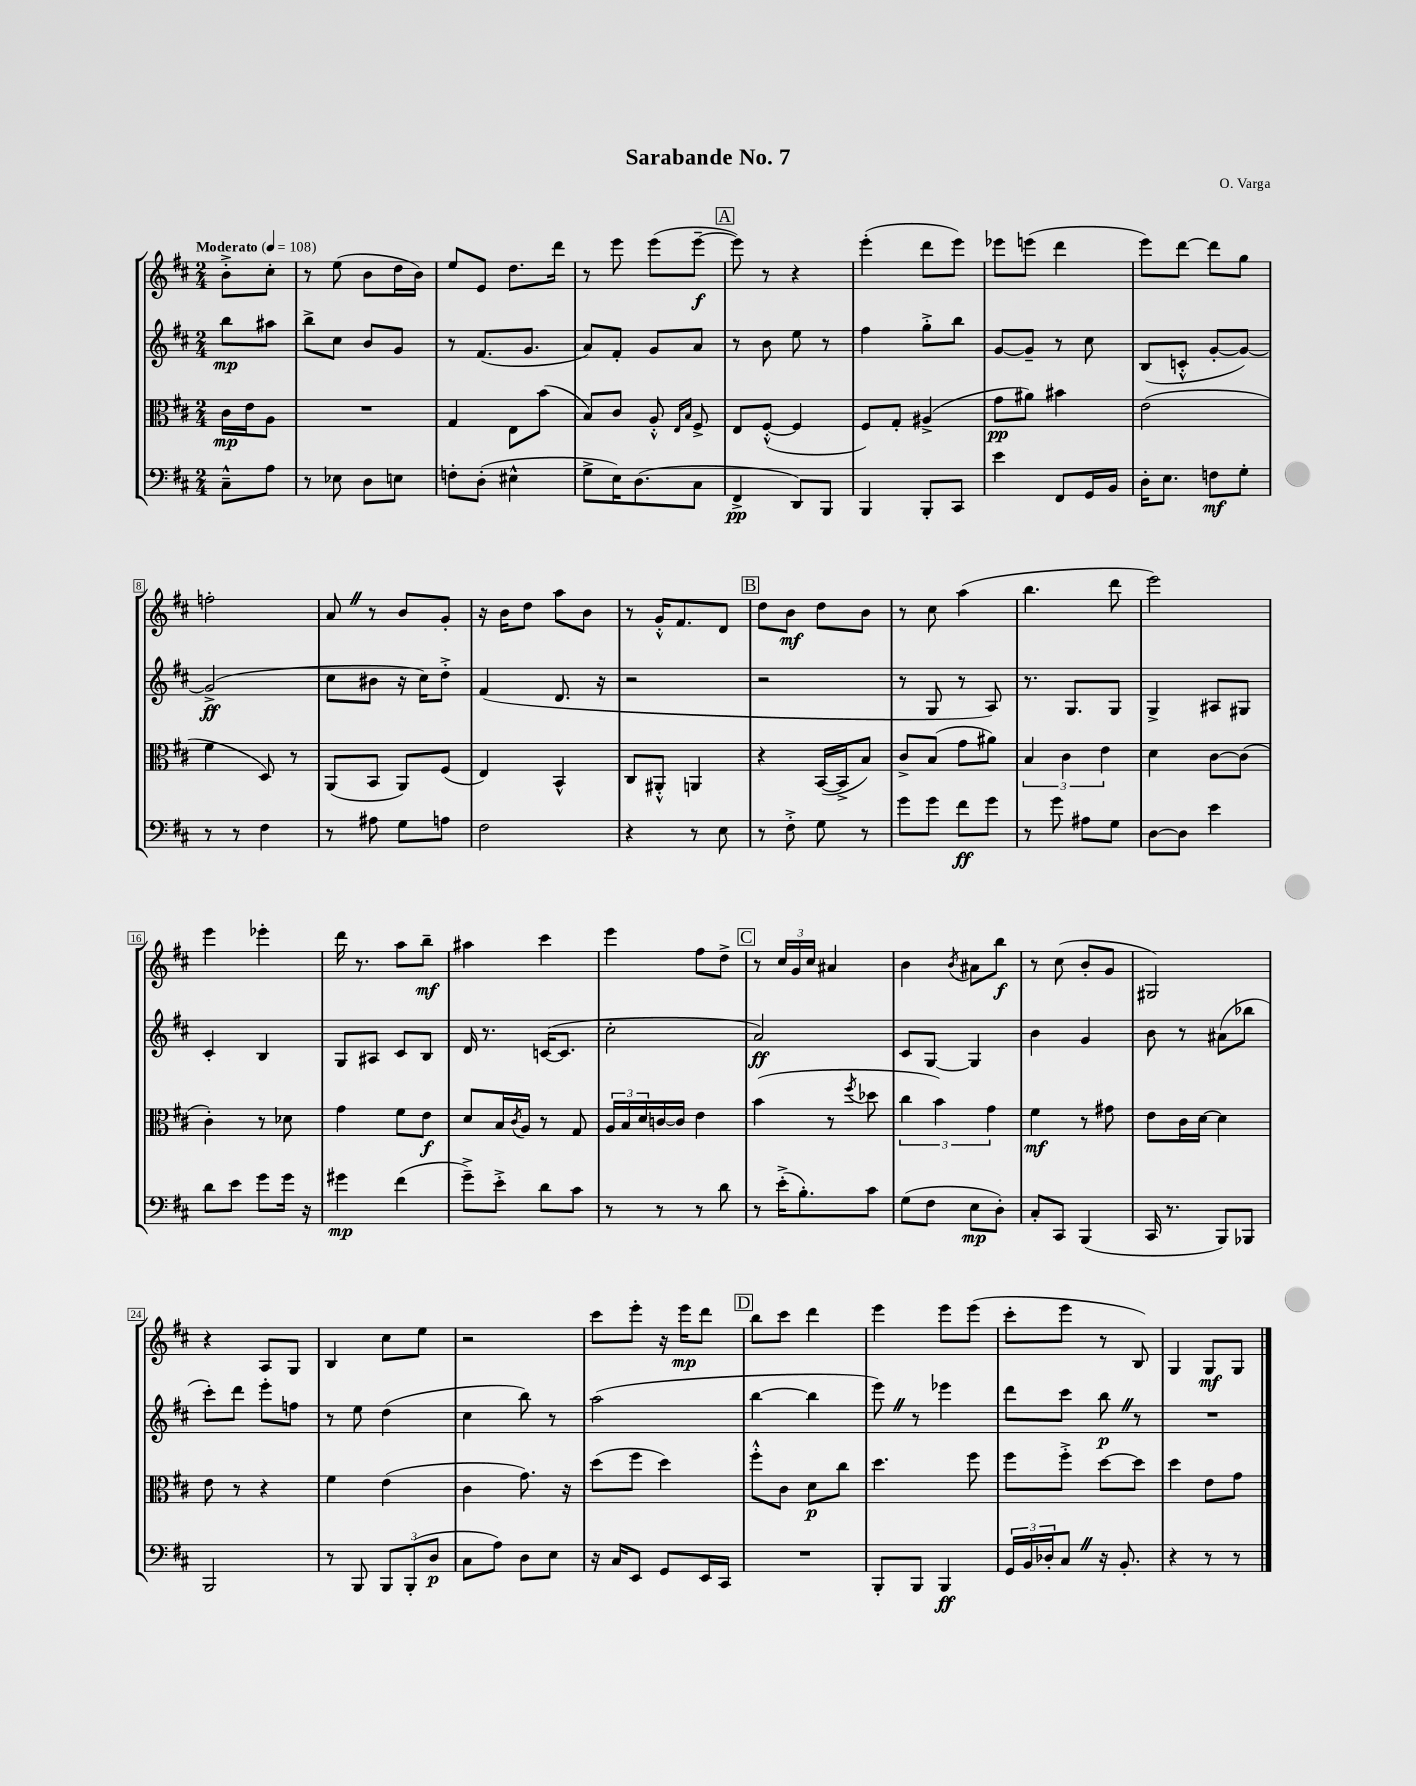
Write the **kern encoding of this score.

**kern	**kern	**kern	**kern
*staff4	*staff3	*staff2	*staff1
*clefF4	*clefC3	*clefG2	*clefG2
*k[f#c#]	*k[f#c#]	*k[f#c#]	*k[f#c#]
*M2/4	*M2/4	*M2/4	*M2/4
*MM108	*MM108	*MM108	*MM108
8C#~^^	16c#	8bb	8b'^
.	16e	.	.
8A	8A	8aa#	8cc#'
=	=	=	=
8r	2r	8bb^	8r
8E-	.	8cc#	(8ee
8D	.	8b	8b
8E	.	8g	16dd
.	.	.	16b)
=	=	=	=
8F'	4G	8r	8ee
(8D'	.	(8.f#	8e
4E#^^	8E	.	8.dd
.	.	8.g	.
.	(8b	.	.
.	.	.	16ddd
=	=	=	=
8G^	8B)	8a)	8r
16E)	8c#	8f#'	8eee
(8.D	.	.	.
.	8A'^^	8g	(8eee
.	16qqE	.	.
.	16qqB	.	.
8C#	8F#^	8a	[8eee~
=	=	=	=
4FF#^	8E	8r	8eee])
.	([8F#'^^	8b	8r
8DD)	4F#]	8ee	4r
8BBB	.	8r	.
=	=	=	=
4BBB	8F#)	4ff#	(4eee'
.	8G'	.	.
8BBB'	(4A#^	8gg'^	8ddd
8CC#	.	8bb	8eee)
=	=	=	=
4e	8g	[8g	8eee-
.	8a#)	8g~]	(8eee
8FF#	4b#	8r	4ddd
16GG	.	8cc#	.
16BB	.	.	.
=	=	=	=
16D'	(2e	(8B	8eee)
8.E	.	.	.
.	.	8c'^^	[8ddd
8F	.	[8g'	8ddd]
8G'	.	8g_)	8gg
=	=	=	=
8r	4f#	(2g^]	2ff'
8r	.	.	.
4F#	8D)	.	.
.	8r	.	.
=	=	=	=
8r	(8AA	8cc#	8a
8A#	8BB	8b#	8r
8G	8AA)	16r	8b
.	.	16cc#)	.
8A	(8F#	8dd'^	8g'
=	=	=	=
2F#	4E)	(4f#	16r
.	.	.	16b
.	.	.	8dd
.	4BB^^	8.d	8aa
.	.	.	8b
.	.	16r	.
=	=	=	=
4r	8C#	2r	8r
.	8AA#'^^	.	16g'^^
.	.	.	8.f#
8r	4AA	.	.
8E	.	.	8d
=	=	=	=
8r	4r	2r	8dd
8F#'^	.	.	8b
8G	([16BB	.	8dd
.	16BB^]	.	.
8r	8B)	.	8b
=	=	=	=
8g	8c#^	8r	8r
8g	(8B	8G	8cc#
8f#	8g	8r	(4aa
8g	8a#)	8A)	.
=	=	=	=
8r	6B	8.r	4.bb
8g	.	.	.
.	6c#	.	.
.	.	8.G	.
8A#	.	.	.
.	6e	.	.
8G	.	8G	8ddd
=	=	=	=
[8D	4d	4G^	2eee)
8D]	.	.	.
4e	[8c#	8A#	.
.	(8c#]	8G#	.
=	=	=	=
8d	4c#')	4c#'	4eee
8e	.	.	.
8g	8r	4B	4eee-'
16g	8d-	.	.
16r	.	.	.
=	=	=	=
4g#	4g	8G	16ddd
.	.	.	8.r
.	.	8A#	.
(4f#	8f#	8c#	8aa
.	8e	8B	8bb~
=	=	=	=
8g~^)	8d	16d	4aa#
.	.	8.r	.
8e'^	16B	.	.
.	8qc#	.	.
.	16A	.	.
8d	8r	([16c	4ccc#
.	.	8.c]	.
8c#	8G	.	.
=	=	=	=
8r	24A	2cc#'	4eee
.	24B	.	.
.	24d	.	.
8r	[16c	.	.
.	16c]	.	.
8r	4e	.	8ff#
8d	.	.	8dd^
=	=	=	=
8r	(4b	2a)	8r
(16e'^	.	.	24cc#
.	.	.	24g
8.B')	.	.	.
.	.	.	24cc#
.	8r	.	4a#
.	8qff#	.	.
8c#	8dd-	.	.
=	=	=	=
(8G	6cc#	8c#	4b
8F#	.	[8G	.
.	6b)	.	.
.	.	.	8qb
8E	.	4G]	8a#
.	6g	.	.
8D')	.	.	8bb
=	=	=	=
8C#'	4f#	4b	8r
8CC#	.	.	(8cc#
(4BBB	8r	4g	8b'
.	8g#	.	8g
=	=	=	=
16CC#	8e	8b	2G#)
8.r	.	.	.
.	16c#	8r	.
.	[16d	.	.
8BBB)	4d]	(8a#	.
8BBB-	.	8bb-	.
=	=	=	=
2BBB	8e	8ccc#')	4r
.	8r	8ddd	.
.	4r	8eee'	8A
.	.	8ff	8G
=	=	=	=
8r	4f#	8r	4B
8BBB	.	8ee	.
12BBB	(4e	(4dd	8cc#
(12BBB'	.	.	.
.	.	.	8ee
12D	.	.	.
=	=	=	=
8C#	4c#	4cc#	2r
8A)	.	.	.
8D	8.g)	8bb)	.
8E	.	8r	.
.	16r	.	.
=	=	=	=
16r	(8dd	(2aa	8ccc#
16C#	.	.	.
8EE	8ff#	.	8eee'
8GG	4dd)	.	16r
.	.	.	16eee
16EE	.	.	8ddd
16CC#	.	.	.
=	=	=	=
2r	8ff#'^^	[4bb	8bb
.	8c#	.	8ccc#
.	8d	4bb]	4ddd
.	8cc#	.	.
=	=	=	=
8BBB'	4.dd	8eee)	4eee
8BBB	.	8r	.
4BBB	.	4eee-	8eee
.	8ff#	.	(8eee
=	=	=	=
24GG	8ff#	8ddd	8ccc#'
24BB	.	.	.
24D-'	.	.	.
8C#	8ff#'^	8ccc#	8eee
16r	[8dd	8bb	8r
8.BB'	.	.	.
.	8dd]	8r	8B)
=	=	=	=
4r	4dd	2r	4G
8r	8e	.	8G
8r	8g	.	8G
==	==	==	==
*-	*-	*-	*-
